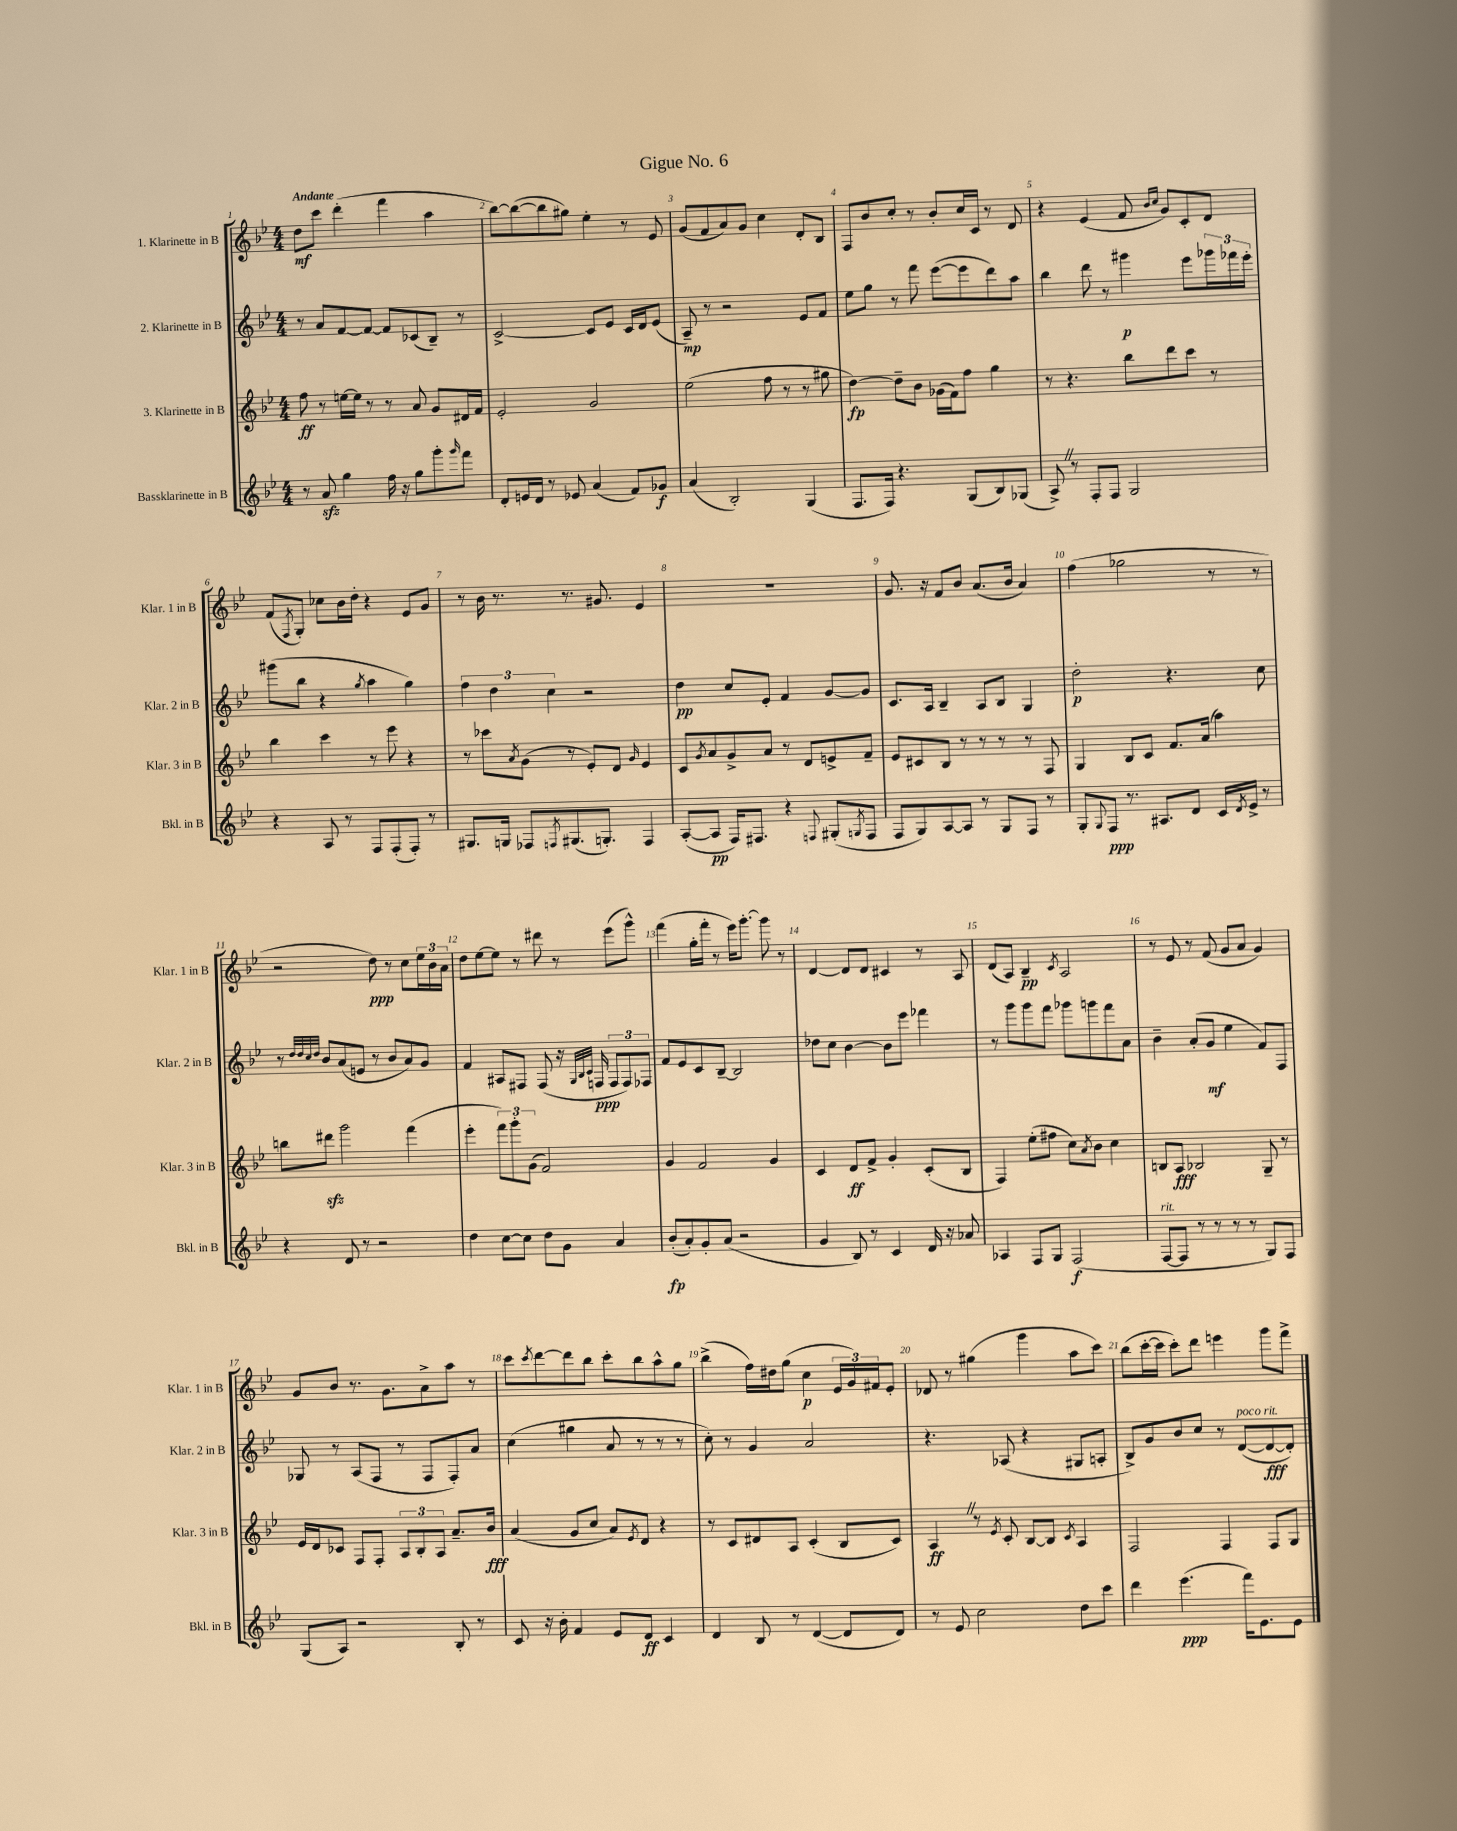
\header { title = "Gigue No. 6" }
<<
\new StaffGroup <<
\new Staff = "s0" \with { instrumentName = "1. Klarinette in B" shortInstrumentName = "Klar. 1 in B" } {
    \clef treble \key bes \major \numericTimeSignature \time 4/4 \tempo "Andante"
    d''8\mf c'''8 d'''4-.( f'''4 a''4 |
    bes''8~) bes''8~( bes''8 gis''8) ees''4-. r8 ees'8 |
    g'8( f'8 a'8) g'8 c''4 d'8-. bes8 |
    f8 bes'8 c''8-. r8 bes'8-. c''16 c'16 r8 d'8 |
    r4 ees'4( f'8 \grace { bes'16 c''16 } g'8) c'8-. d'8 |
    f'8( \acciaccatura { f8 } g8-.) ces''8 bes'16 d''16-. r4 ees'8 g'8 |
    r8 bes'16 r8. r8. gis'8. ees'4 |
    R1 |
    g'8. r16 f'8 bes'8 a'8.( bes'16 a'4) |
    f''4( ges''2 r8 r8 |
    r2 d''8\ppp) r8 c''8 \tuplet 3/2 { ees''16 bes'16 a'16 } |
    d''8 ees''8~ ees''8 r8 dis'''8 r8 ees'''8( g'''8-^) |
    f'''4( g''16-. f'''16-. r8 ees'''16) g'''8.~-. g'''8 r8 |
    d'4~ d'8 d'8 cis'4 r8 a8 |
    d'8( a8) bes4--\pp \acciaccatura { c'8 } a2 |
    r8 ees'8 r8 f'8( g'8 a'8 g'4) |
    g'8 bes'8 r8. g'8. a'8-> a''8 r8 |
    c'''8 \acciaccatura { c'''8 } d'''8~ d'''8 bes''8 c'''8-. bes''8 a''8-^ g''8 |
    bes''4->( f''16) dis''16 g''8( c''4\p \tuplet 3/2 { ees'16 g'16) fis'16 } ees'8-. |
    des'8 r8 gis''4( g'''4 a''8 c'''8) |
    bes''8( c'''16~-. c'''16 c'''8-.) d'''8 e'''4 g'''8 f'''8-> \bar "|." |
}
\new Staff = "s1" \with { instrumentName = "2. Klarinette in B" shortInstrumentName = "Klar. 2 in B" } {
    \clef treble \key bes \major \numericTimeSignature \time 4/4
    r8 a'8 f'8~ f'8~ f'8 ces'8( bes8--) r8 |
    c'2~-> c'8 ees'8 c'16 d'16 ees'8( |
    a8--\mp) r8 r2 ees'8 f'8 |
    ees''8 g''8 r8 f'''8 ees'''8~( ees'''8 d'''8) a''8 |
    bes''4 d'''8 r8 gis'''4\p ees'''8 \tuplet 3/2 { ges'''16 fes'''16 ees'''16-. } |
    gis'''8( bes''8 r4 \acciaccatura { g''8 } a''4 g''4) |
    \tuplet 3/2 { f''4 d''4 c''4 } r2 |
    d''4\pp c''8 ees'8-. f'4 g'8~ g'8 |
    c'8. a16 bes4-- a8 bes8 g4 |
    d''2-.\p r4. c''8 |
    r8 \grace { d''32 d''32 c''32 d''32 } bes'8 a'8( e'8 r8 bes'8 a'8) g'8 |
    f'4 ais8 fis8 fis8( r16 \grace { g32 bes32 c'32 } f16\ppp \tuplet 3/2 { f8 f8) fes8 } |
    f'8 ees'8 c'8 bes8~-- bes2 |
    des''8 c''8 bes'4~ bes'8 ees'''8 fes'''4 |
    r8 g'''8 g'''8 f'''8 ges'''8 g'''8 f'''8 a'8 |
    bes'4-- a'8-.( g'8\mf ees''4 f'8) f8 |
    ges8 r8 a8( f8 r8 f8 f8-.) a'8 |
    c''4( gis''4 a'8 r8 r8 r8 |
    c''8-.) r8 g'4 a'2 |
    r4. aes8( r4 gis8 a8-. |
    bes8->) g'8 bes'8 c''8 r8 d'8~^\markup { \italic "poco rit." }( d'8~\fff d'8-.) \bar "|." |
}
\new Staff = "s2" \with { instrumentName = "3. Klarinette in B" shortInstrumentName = "Klar. 3 in B" } {
    \clef treble \key bes \major \numericTimeSignature \time 4/4
    f''8\ff r8 e''16~ e''16 r8 r8 a'8 g'8 dis'16 f'16 |
    ees'2-. g'2 |
    ees''2( f''8 r8 r8 gis''8 |
    d''4~\fp) d''8-- bes'8 ges'16( f'16) f''8 g''4 |
    r8 r4. bes''8 d'''8 c'''8 r8 |
    bes''4 c'''4 r8 ees'''8 r4 |
    r8 ces'''8 \acciaccatura { a'8 } g'8( r8 ees'8-.) d'8 \grace { g'16 } ees'4 |
    c'8 \acciaccatura { g'8 } a'8 g'8-> a'8 r8 d'8 e'8-> f'8-- |
    ees'8 cis'8 bes8 r8 r8 r8 r8 f8 |
    g4 bes8 c'8 f'8. a'16( a''4) |
    b''8 dis'''8\sfz g'''2 f'''4( |
    ees'''4-. \tuplet 3/2 { f'''8) g'''8-. g'8( } f'2) |
    g'4 f'2 g'4 |
    c'4 d'8\ff f'8-> g'4-. c'8-.( bes8 |
    f4) ees''8-.( fis''8 c''8) \acciaccatura { a'8 } bes'8 c''4 |
    b8 a8\fff bes2 g8-- r8 |
    ees'16 d'16 ces'8 f8 f8-. \tuplet 3/2 { a8 bes8-. a8 } a'8.-- bes'16\fff |
    a'4( g'8 c''8 a'8) \acciaccatura { ees'8 } d'8 r4 |
    r8 c'8 dis'8 a8 c'4-.( bes8 c'8) |
    a4\ff \once \override BreathingSign.text = \markup { \musicglyph "scripts.caesura.straight" } \breathe r8 \acciaccatura { ees'8 } c'8-. bes8~ bes8 \acciaccatura { c'8 } a4 |
    f2 f4 f8 g8 \bar "|." |
}
\new Staff = "s3" \with { instrumentName = "Bassklarinette in B" shortInstrumentName = "Bkl. in B" } {
    \clef treble \key bes \major \numericTimeSignature \time 4/4
    r8 a'8\sfz g''4 f''16 r16 g''8 g'''8-. \grace { g'''16 } f'''8 |
    d'8-. e'16 d'16 r8 ees'8 a'4( f'8) ges'8\f |
    a'4( bes2-.) g4( |
    f8. f16) r4. g8( bes8) ges8( |
    a8->) \once \override BreathingSign.text = \markup { \musicglyph "scripts.caesura.straight" } \breathe r8 f8-. f8 g2 |
    r4 a8 r8 f8 f8-.( f8-.) r8 |
    gis8. g16 fes8 \acciaccatura { f8 } gis8.( g8.-.) f4 |
    a8~-.( a8\pp f16) fis8. r4 \appoggiatura { f8 } gis8-.( \acciaccatura { g8 } f8 |
    f8 g8) a8~ a8 r8 g8 f8 r8 |
    g8-. \appoggiatura { g8 } f8\ppp r8. ais8. d'8 c'16 \acciaccatura { d'8 } ees'16-> r8 |
    r4 d'8 r8 r2 |
    d''4 c''8~ c''8 d''8 g'8 a'4 |
    bes'8-.\fp( a'8-.) g'8-. a'8( r2 |
    g'4 bes8) r8 c'4 d'16 r16 aes'8 |
    aes4 f8 g8 f2\f( |
    f8~^\markup { \italic "rit." } f8 r8 r8 r8 r8 g8) f8 |
    g8( a8) r2 bes8-. r8 |
    c'8 r16 bes'16-. f'4 ees'8 d'8\ff c'4 |
    d'4 bes8 r8 d'4~( d'8 d'8) |
    r8 ees'8 c''2 d''8 c'''8 |
    d'''4 ees'''4.\ppp( f'''16) ees'8. ees'8 \bar "|." |
}
>>
>>
\layout { \context { \Score \override BarNumber.break-visibility = ##(#f #t #t) barNumberVisibility = #all-bar-numbers-visible } }
